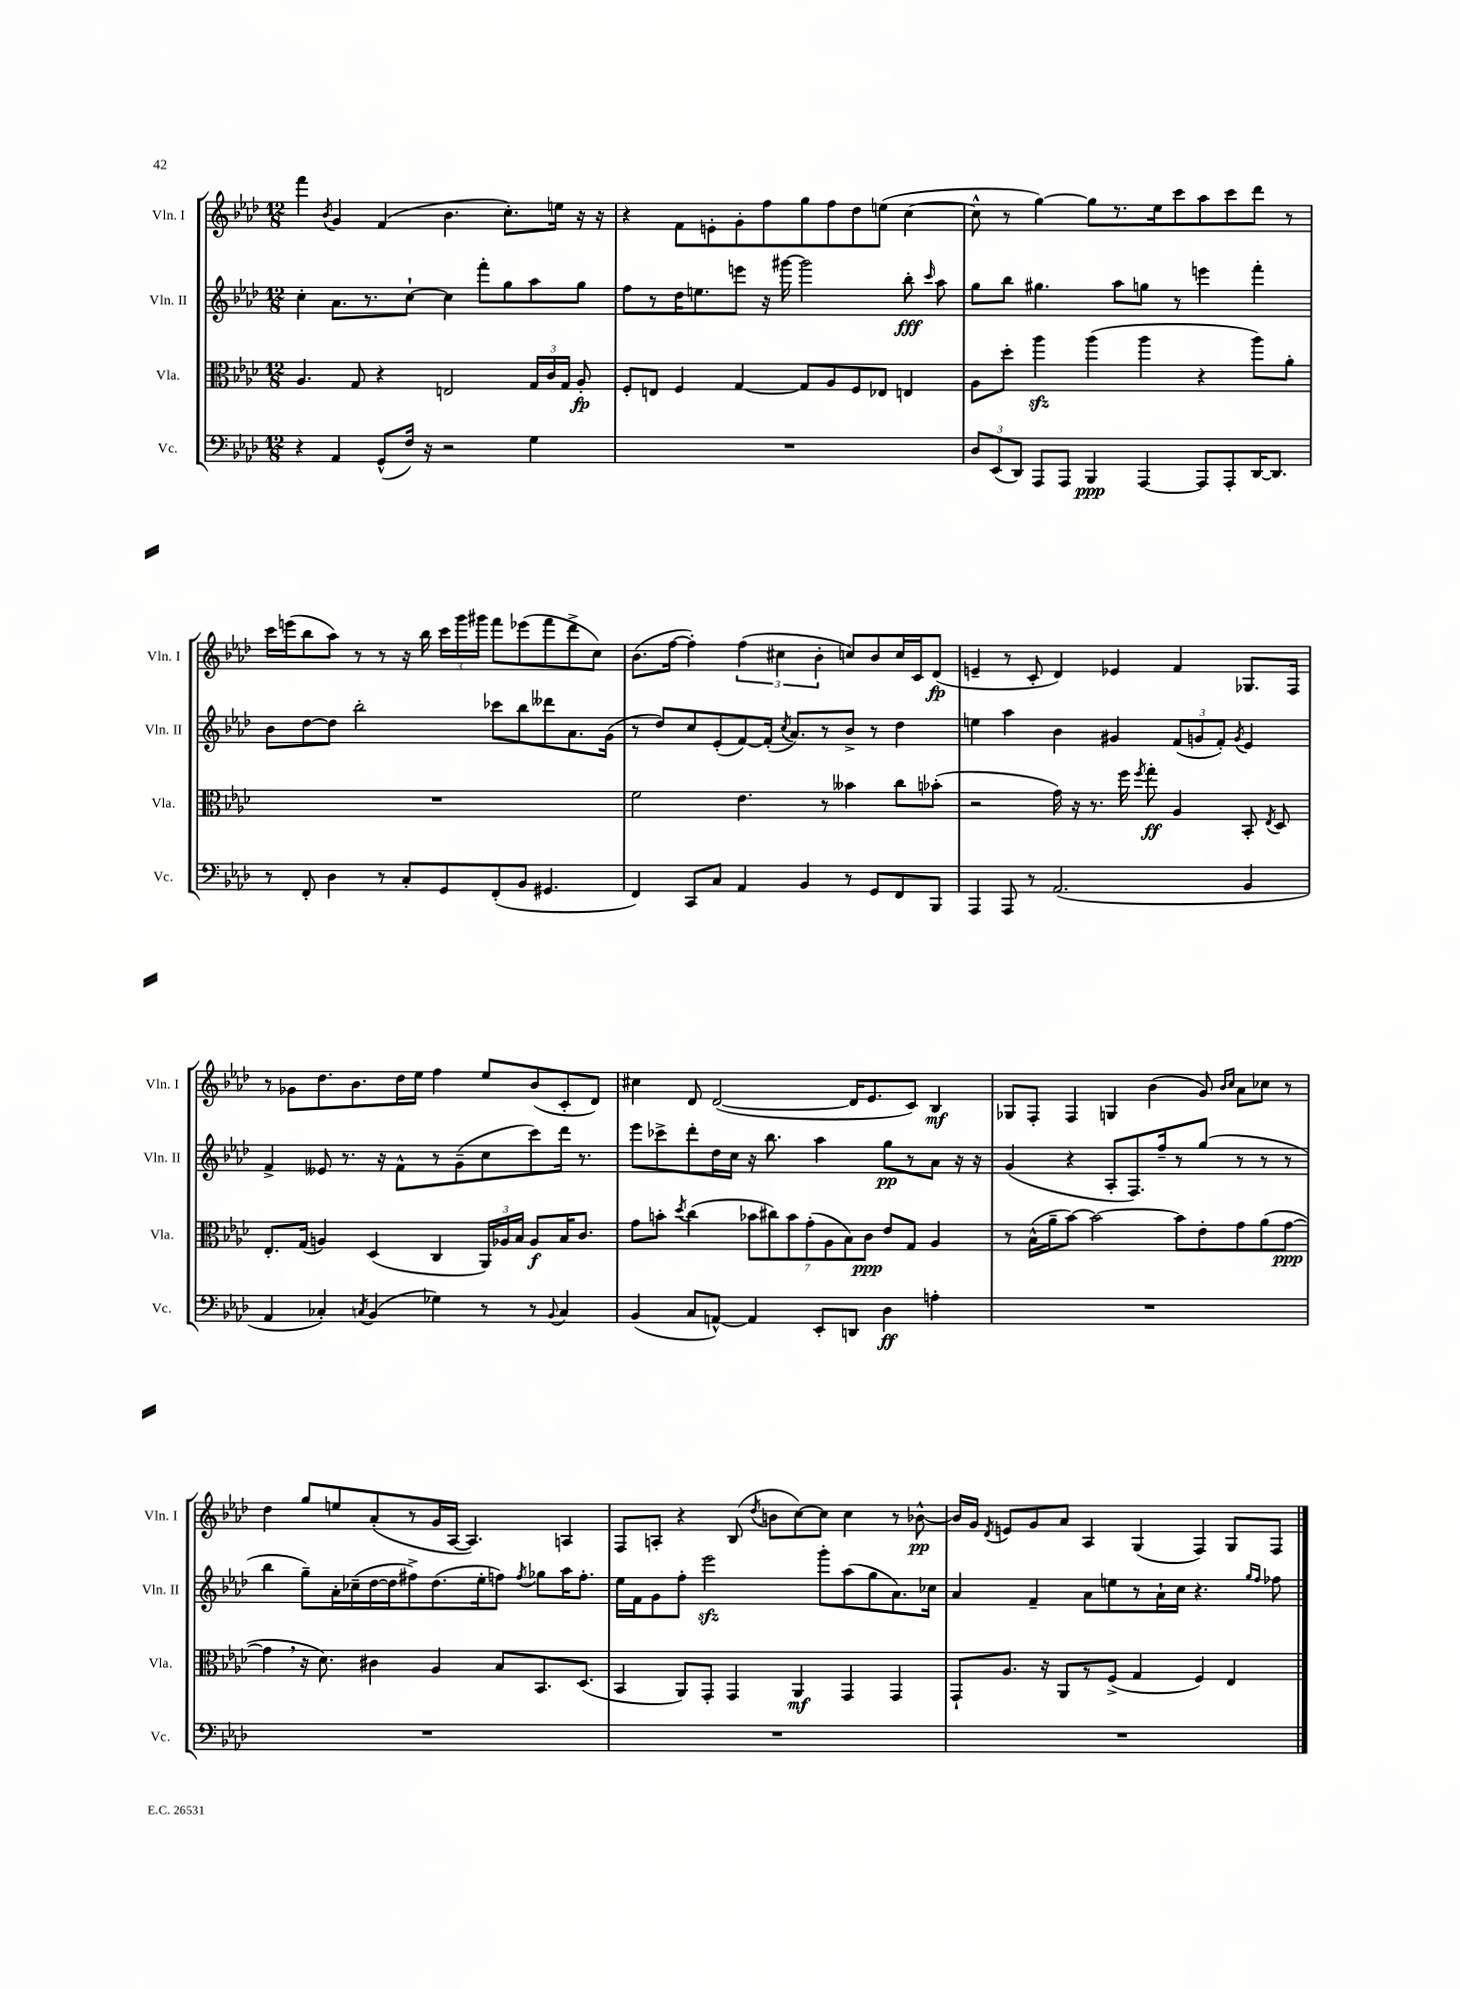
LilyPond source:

<<
\new StaffGroup <<
\new Staff = "s0" \with { instrumentName = "Vln. I" shortInstrumentName = "Vln. I" } {
    \clef treble \key aes \major \numericTimeSignature \time 12/8
    \autoBeamOff f'''4 \acciaccatura { bes'8 } g'4 f'4( bes'4. c''8.[-.) e''16] r16 r16 |
    r4 f'8[ e'8-. g'8-. f''8 g''8 f''8 des''8 e''8]( c''4~ |
    c''8-^ r8 g''4~) g''8[ r8. ees''16 c'''8 aes''8 c'''8 des'''8] r8 |
    c'''16[ e'''16( bes''8 aes''8]) r8 r8 r16 bes''16 \tuplet 3/2 { c'''16[ g'''16 gis'''16] } f'''8[ ees'''8( f'''8 des'''8-> c''8]) |
    bes'8.[( f''16]~ f''4-.) \tuplet 3/2 { f''4( cis''4 bes'4-. } c''8[) bes'8 c''16 c'16 des'8]\fp( |
    e'4-- r8 c'8-. des'4) ees'4 f'4 ges8.[ f16] |
    r8 ges'8[ des''8. bes'8. des''16 ees''16] f''4 ees''8[ bes'8( c'8-. des'8]) |
    cis''4 des'8 des'2~( des'16[ ees'8. c'8]) bes4\mf |
    ges8[ f8]-. f4 g4 bes'4( g'8) \grace { bes'16[ c''16] } aes'8[ ces''8] r8 |
    des''4 g''8[ e''8 aes'8-.( r8 g'16 aes16]~ aes4.) a4 |
    f8[ a8]-. r4 bes8( \acciaccatura { des''8 } b'8[ c''8~) c''8] c''4 r8 bes'8~-^\pp |
    bes'16[ g'16] \acciaccatura { des'8 } e'8[ g'8 aes'8] aes4 g4( f4) g8[ f8] \bar "|." |
}
\new Staff = "s1" \with { instrumentName = "Vln. II" shortInstrumentName = "Vln. II" } {
    \clef treble \key aes \major \numericTimeSignature \time 12/8
    \autoBeamOff c''4-. aes'8.[ r8. c''8]~-! c''4 f'''8[-. g''8 aes''8 g''8] |
    f''8[ r8 des''16 e''8. e'''8] r16 gis'''16~ gis'''2 bes''8-.\fff \grace { c'''16 } aes''8 |
    g''8[ bes''8] gis''4. aes''8[ g''8] r8 e'''4 f'''4-. |
    bes'8[ des''8~ des''8] bes''2-. ces'''8[ bes''8 deses'''8 aes'8. g'16]( |
    r8 des''8[) c''8 ees'8-.( f'8~) f'16]-.( \acciaccatura { c''8 } aes'8.[) r8 bes'8]-> r8 des''4 |
    e''4 aes''4 bes'4 gis'4 \tuplet 3/2 { f'8[( g'8 f'8]-.) } \acciaccatura { g'8 } ees'4 |
    f'4-> eeses'8 r8. r16 f'8[-^ r8 g'8--( c''8 c'''8) des'''16] r8. |
    ees'''8[ ces'''8-> des'''8-. des''16 c''16] r16 bes''8. aes''4 g''8[\pp r8 aes'8] r16 r16 |
    g'4( r4 aes8[-. f8.) f''16-- r8 g''8]( r8 r8 r8 |
    bes''4 g''8[--) aes'16-. ces''16--( des''16~ des''16 fis''8->) des''8.( ees''16-. f''8]) \acciaccatura { f''8 } ges''8[ aes''16 f''8.]-. |
    ees''16[ f'16 g'8 f''8]-. ees'''2\sfz g'''8[-. aes''8( g''8 aes'8.) ces''16] |
    aes'4 f'4-- aes'8[ e''8 r8 aes'16-! c''16] r4. \grace { g''16[ f''16] } fes''8 \bar "|." |
}
\new Staff = "s2" \with { instrumentName = "Vla." shortInstrumentName = "Vla." } {
    \clef alto \key aes \major \numericTimeSignature \time 12/8
    \autoBeamOff aes4. g8 r4 e2 \tuplet 3/2 { g16[ c'16 g16] } aes8-.\fp |
    f8[-. e8] f4 g4~ g8[ aes8 f8 ees8] e4 |
    aes8[ des''8]-. aes''4\sfz aes''4( aes''4 r4 aes''8[) aes'8]-. |
    R1. |
    f'2 ees'4. r8 beses'4 c''8[ bes'8]-.( |
    r2 g'16) r16 r8. f''16 \acciaccatura { f''8 } g''8-.\ff aes4 bes,8-. \acciaccatura { ees8 } des8 |
    ees8.[-. g16]( a4) des4( c4 \tuplet 3/2 { aes,16[) aes16 bes16] } aes8[\f bes16 c'8.] |
    g'8[ b'8]-. \acciaccatura { des''8 } c''4( \tuplet 7/4 { bes'8[ cis''8) bes'8 g'8-.( aes8 bes8) c'8]\ppp } ees'8[ g8] aes4 |
    r8 bes16[-^( aes'16-- bes'8]~) bes'2~ bes'8[ ees'8-. g'8 aes'8( g'8]~\ppp |
    g'4 \breathe r16 des'8.) cis'4 aes4 bes8[ bes,8. des8.]( |
    bes,4 aes,8[) g,8]-. g,4 aes,4\mf g,4 g,4 |
    g,8[-! aes8.] r16 aes,8[ r8 f8]->( g4 f4) ees4 \bar "|." |
}
\new Staff = "s3" \with { instrumentName = "Vc." shortInstrumentName = "Vc." } {
    \clef bass \key aes \major \numericTimeSignature \time 12/8
    \autoBeamOff r4 aes,4 g,8[-^( f16]) r16 r2 g4 |
    R1. |
    \tuplet 3/2 { des8[ ees,8( des,8]) } aes,,8[ aes,,8] bes,,4\ppp aes,,4~ aes,,8[ aes,,8-. des,16~ des,8.] |
    r8 f,8-. des4 r8 c8[-. g,8 f,8-.( bes,8] gis,4. |
    f,4) c,8[ c8] aes,4 bes,4 r8 g,8[ f,8 bes,,8] |
    aes,,4 aes,,8 r8 aes,2.( bes,4 |
    aes,4 ces4-.) \acciaccatura { c8 } bes,4( ges4) r8 r8 \appoggiatura { bes,8 } c4 |
    bes,4( c8[ a,8]~-^) a,4 ees,8[-. d,8] des4\ff a4-. |
    R1. |
    R1. |
    R1. |
    R1. \bar "|." |
}
>>
>>
\layout { \context { \Score \remove "Bar_number_engraver" } }
